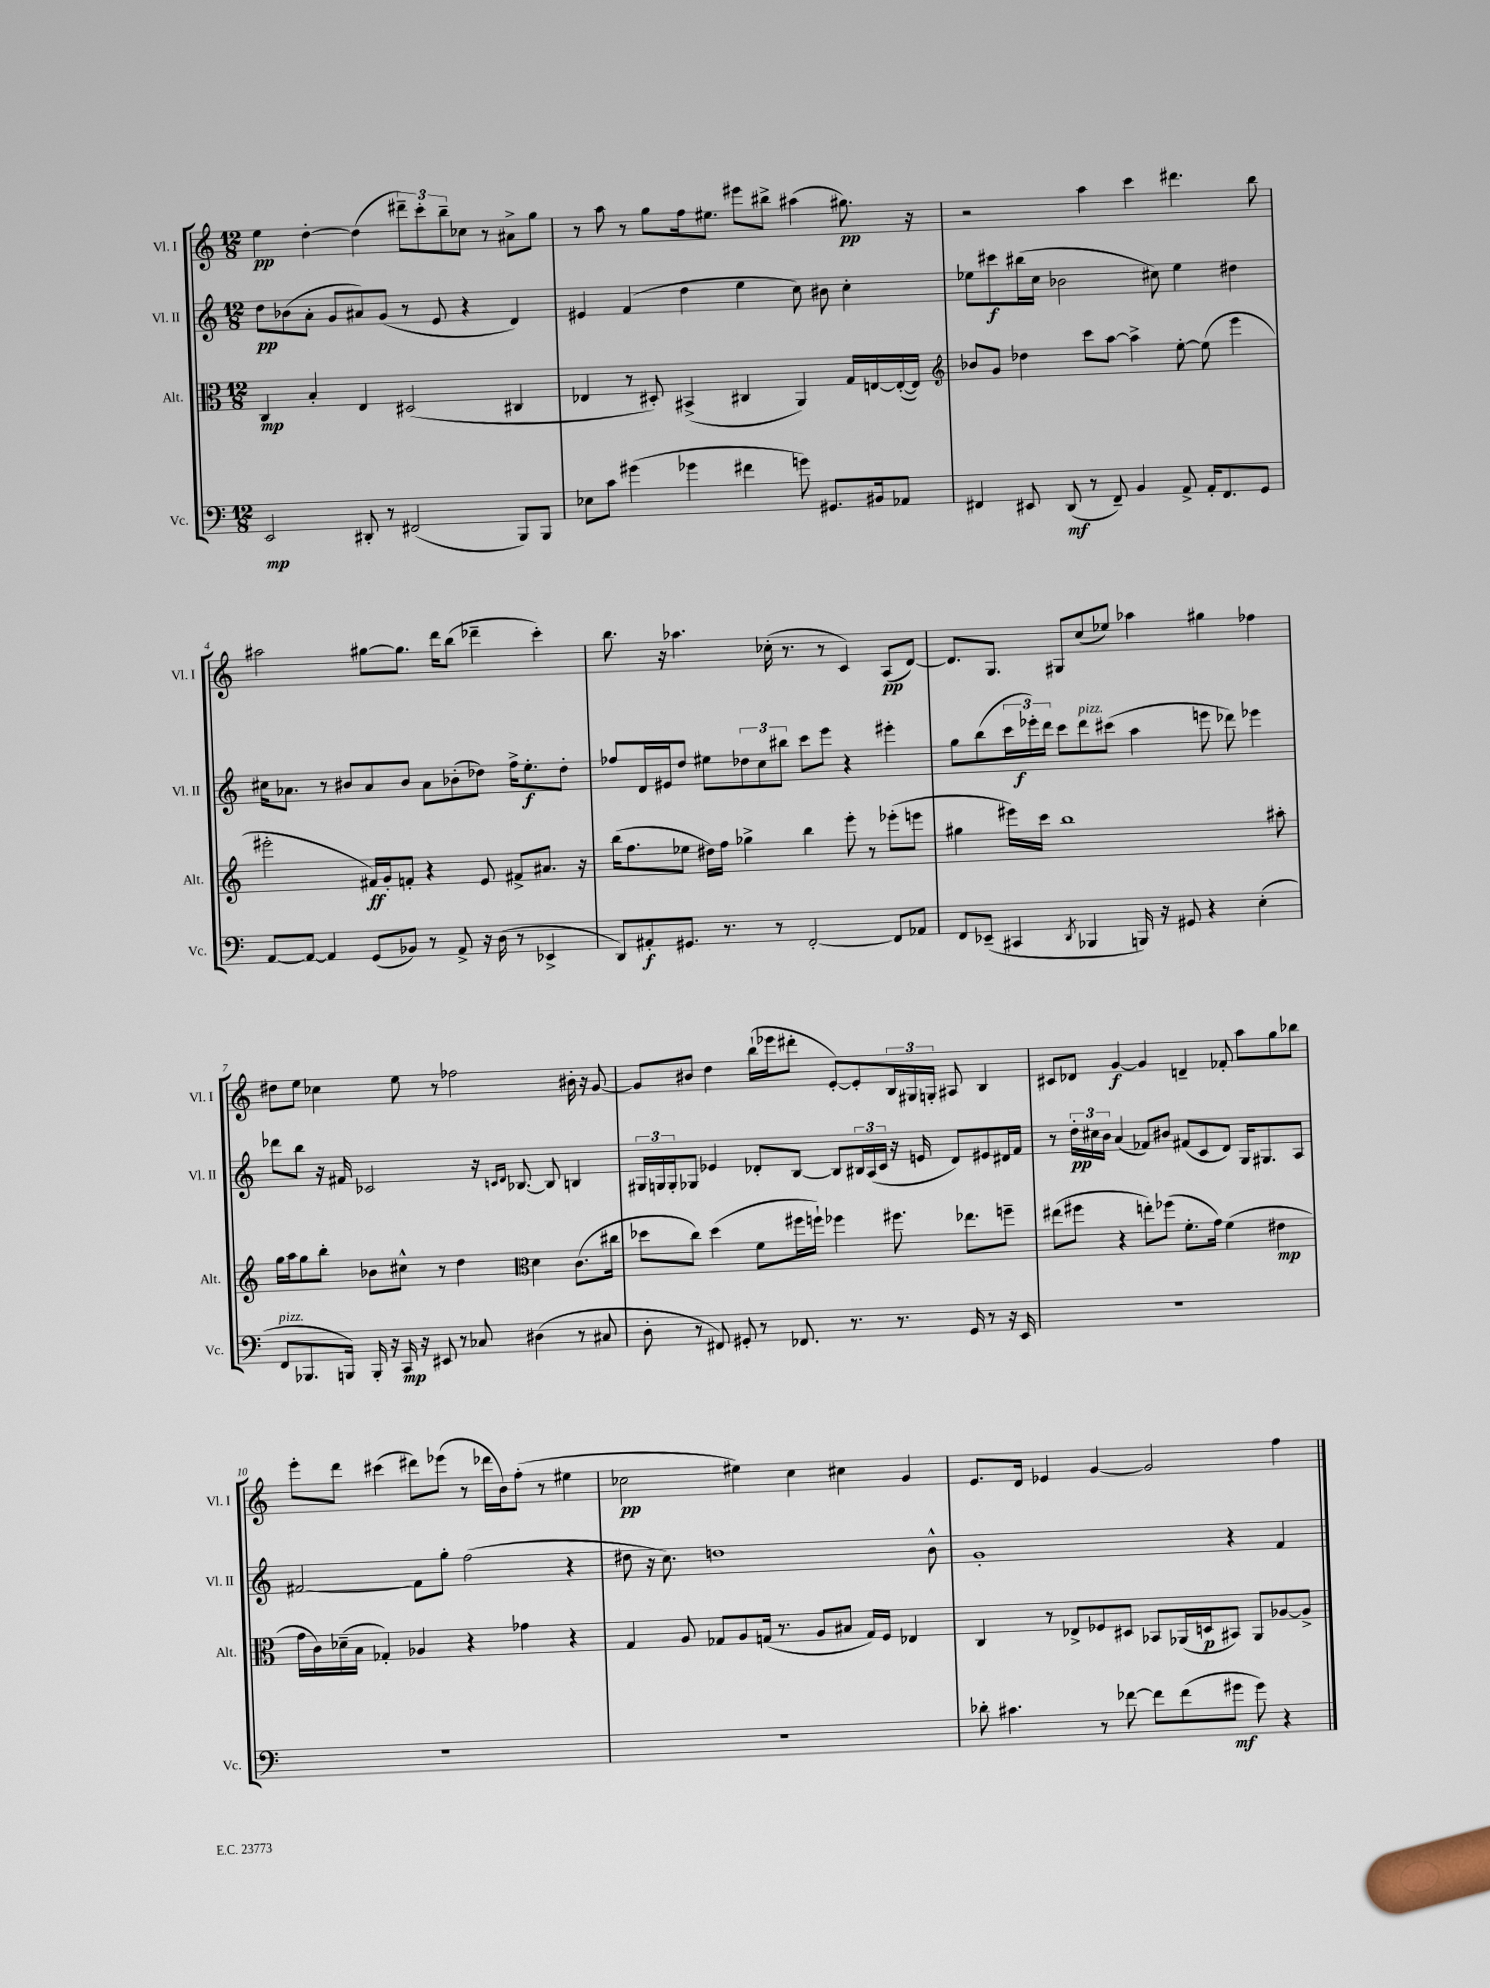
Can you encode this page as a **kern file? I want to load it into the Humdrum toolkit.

**kern	**dynam	**kern	**dynam	**kern	**dynam	**kern	**dynam
*part4	*part4	*part3	*part3	*part2	*part2	*part1	*part1
*staff4	*staff4	*staff3	*staff3	*staff2	*staff2	*staff1	*staff1
*I"Vc.	*	*I"Alt.	*	*I"Vl. II	*	*I"Vl. I	*
*I'Vc.	*	*I'Alt.	*	*I'Vl. II	*	*I'Vl. I	*
*clefF4	*	*clefC3	*	*clefG2	*	*clefG2	*
*k[]	*	*k[]	*	*k[]	*	*k[]	*
*M12/8	*	*M12/8	*	*M12/8	*	*M12/8	*
=1	=1	=1	=1	=1	=1	=1	=1
2EE/	mp	4C/	mp	8dd\L	pp	4ee\	pp
.	.	.	.	(8b-X\	.	.	.
.	.	4B'/	.	8a'\J	.	[4dd'\	.
.	.	.	.	8g/L	.	.	.
8DD#X'/	.	4E/	.	8a#X/)	.	(4dd\]	.
8r	.	.	.	(8g/J	.	.	.
(2FF#X/	.	(2D#X/	.	8r	.	12ddd#X~\L)	.
.	.	.	.	.	.	12ccc'\	.
.	.	.	.	8e/	.	.	.
.	.	.	.	.	.	12bb~\	.
.	.	.	.	4r	.	8cc-X\J	.
.	.	.	.	.	.	8r	.
8BBB/L)	.	4C#X/	.	4d/)	.	8a#X^\L	.
8BBB/J	.	.	.	.	.	8gg\J	.
=2	=2	=2	=2	=2	=2	=2	=2
8E-X\L	.	4E-X/	.	4e#X/	.	8r	.
8c\J	.	.	.	.	.	8aa\	.
(4g#X\	.	8r	.	(4f/	.	8r	.
.	.	8D#X'/)	.	.	.	8gg\L	.
4g-X\	.	(4BB#X^/	.	4dd\	.	16ff\k	.
.	.	.	.	.	.	8.ee#X\J	.
4f#X\	.	4C#X/	.	4ee\	.	8eee#X\L	.
.	.	.	.	.	.	8bb#X^\J	.
8gn\)	.	4AA/)	.	8cc\)	.	(4aa#X\	.
8.GG#X/L	.	.	.	8b#X\	.	.	.
.	.	16G/LL	.	4cc'\	.	8.gg#X\)	pp
16BB#X/k	.	[16En/	.	.	.	.	.
8AA-X/J	.	(16E'/_	.	.	.	.	.
.	.	16E/JJ])	.	.	.	16r	.
=3	=3	=3	=3	=3	=3	=3	=3
*	*	*clefG2	*	*	*	*	*
4FF#X/	.	8b-X/L	.	8ee-X\L	.	2r	.
.	.	8g/J	.	8ccc#X\	f	.	.
8EE#X/	.	4dd-X\	.	(16bb#X\L	.	.	.
.	.	.	.	16cc\JJ	.	.	.
(8DD/	mf	.	.	2b-X\	.	.	.
8r	.	8ccc\L	.	.	.	4aa\	.
8FF#~/)	.	[8aa\J	.	.	.	.	.
4BB/	.	4aa^\]	.	.	.	4ccc\	.
.	.	.	.	8cc#X\)	.	.	.
8AA^/	.	[8ee'\	.	4ee-\	.	4.ddd#X\	.
16AA'/KL	.	(8ee\]	.	.	.	.	.
8.FF#/	.	.	.	.	.	.	.
.	.	4eee\	.	4dd#X\	.	.	.
8GG/J	.	.	.	.	.	8bb\	.
!!LO:LB:g=z
=4	=4	=4	=4	=4	=4	=4	=4
[8AA/L	.	2eee#X'\	.	16cc#X\KL	.	2aa#X\	.
.	.	.	.	8.a-X\J	.	.	.
8AA/J_	.	.	.	.	.	.	.
4AA/]	.	.	.	8r	.	.	.
.	.	.	.	8b#X/L	.	.	.
(8GG/L	.	16f#X/LL)	ff	8a-/	.	[8gg#X\L	.
.	.	16g'/J	.	.	.	.	.
8BB-X/J)	.	8fn'/J	.	8b#/J	.	8.gg#\J]	.
8r	.	4r	.	8a-\L	.	.	.
.	.	.	.	.	.	16ddd\KL	.
8AA^/	.	.	.	(8b-X'\	.	(8bb\J	.
16r	.	8e/	.	8dd-X\J)	.	4ddd-X~\	.
(16D\	.	.	.	.	.	.	.
8r	.	8f#X^/L	.	16ff^\KL	.	.	.
.	.	.	.	8.ee'\	f	.	.
4EE-X^/	.	8.a#X/J	.	.	.	4ccc'\)	.
.	.	.	.	8dd-'\J	.	.	.
.	.	16r	.	.	.	.	.
=5	=5	=5	=5	=5	=5	=5	=5
8DD/L)	.	(16bb\KL	.	8ff-X/L	.	8.bb\	.
.	.	8.ff\	.	.	.	.	.
8AA#X'/	f	.	.	16d/L	.	.	.
.	.	.	.	16e#X/J	.	16r	.
8.GG#X/J	.	8ee-X\J	.	8dd/J	.	4.aa-X\	.
.	.	16dd#X\LL)	.	8ee#X\L	.	.	.
8.r	.	16ff\JJ	.	.	.	.	.
.	.	4gg-X^\	.	12dd-X\	.	.	.
.	.	.	.	12cc\	.	.	.
8r	.	.	.	.	.	(16cc-X'\	.
.	.	.	.	12bb#X\J	.	.	.
.	.	.	.	.	.	8.r	.
[2FF'/	.	4bb\	.	8ccc\L	.	.	.
.	.	.	.	8eee\J	.	8r	.
.	.	8eee'\	.	4r	.	4c/)	.
.	.	8r	.	.	.	.	.
8FF/L]	.	(8eee-X'\L	.	4eee#X'\	.	(8A/L	pp
8AA-X/J	.	8eeen\J	.	.	.	[8d/J)	.
=6	=6	=6	=6	=6	=6	=6	=6
8FF/L	.	4gg#X\	.	8gg\L	.	8.d/L]	.
(8EE-X~/J	.	.	.	(8bb\	.	.	.
.	.	.	.	.	.	8.G/J	.
4CC#X/	.	16eee#X\LL)	.	24ccc\L	.	.	.
.	.	.	.	24eee-X'\)	f	.	.
.	.	16ccc\JJ	.	.	.	.	.
.	.	.	.	24ddd\JJ	.	.	.
.	.	1bb	.	8ccc\L	.	8G#X/L	.
8qDD/	.	.	.	.	.	.	.
!	!	!	!	!LO:TX:a:i:t=pizz.	!	!	!
4BBB-X/	.	.	.	8ddd\	.	(8cc/	.
.	.	.	.	(8ccc#X\J	.	8ee-X/J)	.
16BBBn/)	.	.	.	4aa\	.	4aa-X\	.
16r	.	.	.	.	.	.	.
8GG#X/	.	.	.	.	.	.	.
4r	.	.	.	8eeen\	.	4gg#X\	.
.	.	.	.	8ddd-X\)	.	.	.
(4E'\	.	.	.	4eee-X\	.	4ff-X\	.
.	.	8aa#X'\	.	.	.	.	.
!!LO:LB:g=z
=7	=7	=7	=7	=7	=7	=7	=7
!LO:TX:a:i:t=pizz.	!	!	!	!	!	!	!
8FF/L	.	16gg\LL	.	8ddd-X\L	.	8dd#X\L	.
.	.	16aa\J	.	.	.	.	.
8.BBB-X/	.	8gg\	.	8bb\J	.	8ee\J	.
.	.	8bb'\J	.	16r	.	4cc-X\	.
16BBBn/Jk)	.	.	.	16f#X/	.	.	.
16BBB'/	.	8b-X\L	.	2c-X/	.	.	.
16r	.	.	.	.	.	.	.
16CC/	mp	8cc#X^^\J	.	.	.	8ee\	.
16r	.	.	.	.	.	.	.
8EE#X/	.	8r	.	.	.	8r	.
8r	.	4dd\	.	.	.	2ff-X\	.
8C-X/	.	.	.	16r	.	.	.
.	.	.	.	16qqcn/LL	.	.	.
.	.	.	.	16qqd/JJ	.	.	.
.	.	.	.	[8.B-X/	.	.	.
*	*	*clefC3	*	*	*	*	*
(4D#X\	.	4d\	.	.	.	.	.
.	.	.	.	8B-/]	.	.	.
8r	.	(8.c\L	.	4Bn/	.	16b#X'\	.
.	.	.	.	.	.	16r	.
8C#X/	.	.	.	.	.	[8g/	.
.	.	16cc#X\Jk	.	.	.	.	.
=8	=8	=8	=8	=8	=8	=8	=8
8D'\	.	8dd-X\L	.	24G#X/LL	.	8g/L]	.
.	.	.	.	24Gn/	.	.	.
.	.	.	.	24G'/J	.	.	.
8r	.	8cc\J)	.	8G-X/J	.	8b#X/J	.
8FF#X/)	.	(4dd-\	.	4e-X/	.	4dd\	.
8GG#X'/	.	.	.	.	.	.	.
8r	.	8f\L	.	8d-X'/L	.	(16bb`\LL	.
.	.	.	.	.	.	16eee-X\J	.
8.FF-X/	.	16ff#X\L	.	[8B/J	.	8ddd#X'\J	.
.	.	16ffn`\JJ)	.	.	.	.	.
.	.	4ff-X\	.	8B/L]	.	[8e'/L)	.
8.r	.	.	.	.	.	.	.
.	.	.	.	24B#X/L	.	8e'/]	.
.	.	.	.	(24A/	.	.	.
.	.	.	.	24c/JJ	.	.	.
8.r	.	8.ff#X\	.	16r	.	24B/L	.
.	.	.	.	.	.	24G#X/	.
.	.	.	.	16en/	.	.	.
.	.	.	.	.	.	24Gn'/JJ	.
.	.	.	.	8d-/L)	.	8A#X/	.
16GG#/	.	8.ee-X\L	.	.	.	.	.
8r	.	.	.	8e#X/	.	4B/	.
16r	.	8ffn~\J	.	16d#X/L	.	.	.
16EE/	.	.	.	16f/JJ	.	.	.
=9	=9	=9	=9	=9	=9	=9	=9
1.r	.	(8ee#X\L	.	8r	.	8c#X/L	.
.	.	8ff#X\J	.	24dd'\LL	pp	8d-X/J	.
.	.	.	.	24cc#X\	.	.	.
.	.	.	.	24b\JJ	.	.	.
.	.	4r	.	(4a/	.	[4g/	f
.	.	8een'\L)	.	8f-X/L)	.	4g/]	.
.	.	(8ff-X\J	.	8b#X/J	.	.	.
.	.	8.f'\L	.	(8f#X/L	.	4dn~/	.
.	.	.	.	8c/	.	.	.
.	.	16g\Jk)	.	.	.	.	.
.	.	(4f\	.	8d/J)	.	8f-X'/	.
.	.	.	.	16G/KL	.	8aa\L	.
.	.	.	.	8.G#X/	.	.	.
.	.	4e#X\	mp	.	.	8gg\	.
.	.	.	.	8A/J	.	8bb-X\J	.
!!LO:LB:g=z
=10	=10	=10	=10	=10	=10	=10	=10
1.r	.	16g\LL	.	[2f#X/	.	8eee'\L	.
.	.	16c\)	.	.	.	.	.
.	.	(16d-X~\	.	.	.	8ddd\J	.
.	.	16B\JJ	.	.	.	.	.
.	.	4G-X'/)	.	.	.	(4ccc#X\	.
.	.	4A-X/	.	8f#\L]	.	8ddd#X\L)	.
.	.	.	.	8gg'\J	.	(8eee-X\J	.
.	.	4r	.	(2ff\	.	8r	.
.	.	.	.	.	.	16ddd-X\LL	.
.	.	.	.	.	.	16b\J)	.
.	.	4g-X\	.	.	.	(8ff'\J	.
.	.	.	.	.	.	8r	.
.	.	4r	.	4r	.	4ee#X\	.
=11	=11	=11	=11	=11	=11	=11	=11
1.r	.	4G/	.	8dd#X\	.	2cc-X\	pp
.	.	.	.	16r	.	.	.
.	.	.	.	8.cc\)	.	.	.
.	.	8A/	.	.	.	.	.
.	.	8G-X/L	.	1ddn	.	.	.
.	.	8A/	.	.	.	4ee#X\)	.
.	.	(16Gn/Jk	.	.	.	.	.
.	.	8.r	.	.	.	.	.
.	.	.	.	.	.	4cc-\	.
.	.	8A/L	.	.	.	.	.
.	.	8B#X/J	.	.	.	4cc#X\	.
.	.	16G/LL)	.	.	.	.	.
.	.	16F/JJ	.	.	.	.	.
.	.	4E-X/	.	.	.	4g/	.
.	.	.	.	8b^^\	.	.	.
=12	=12	=12	=12	=12	=12	=12	=12
8d-X'\	.	4C/	.	1g'	.	8.e/L	.
4.c#X\	.	.	.	.	.	.	.
.	.	.	.	.	.	16d/Jk	.
.	.	8r	.	.	.	4e-X/	.
.	.	8E-X^/L	.	.	.	.	.
8r	.	8F-X/	.	.	.	[4g/	.
[8f-X\	.	8D#X/J	.	.	.	.	.
8f-\L]	.	8BB-X/L	.	.	.	2g/]	.
(8f-\	.	(16AA-X/L	.	.	.	.	.
.	.	16Dn/J	p	.	.	.	.
8g#X\J	mf	8BB#X/J)	.	4r	.	.	.
8g#\)	.	8AA-/L	.	.	.	.	.
4r	.	[8A-X/	.	4f/	.	4ff\	.
.	.	8A-^/J]	.	.	.	.	.
==	==	==	==	==	==	==	==
*-	*-	*-	*-	*-	*-	*-	*-
